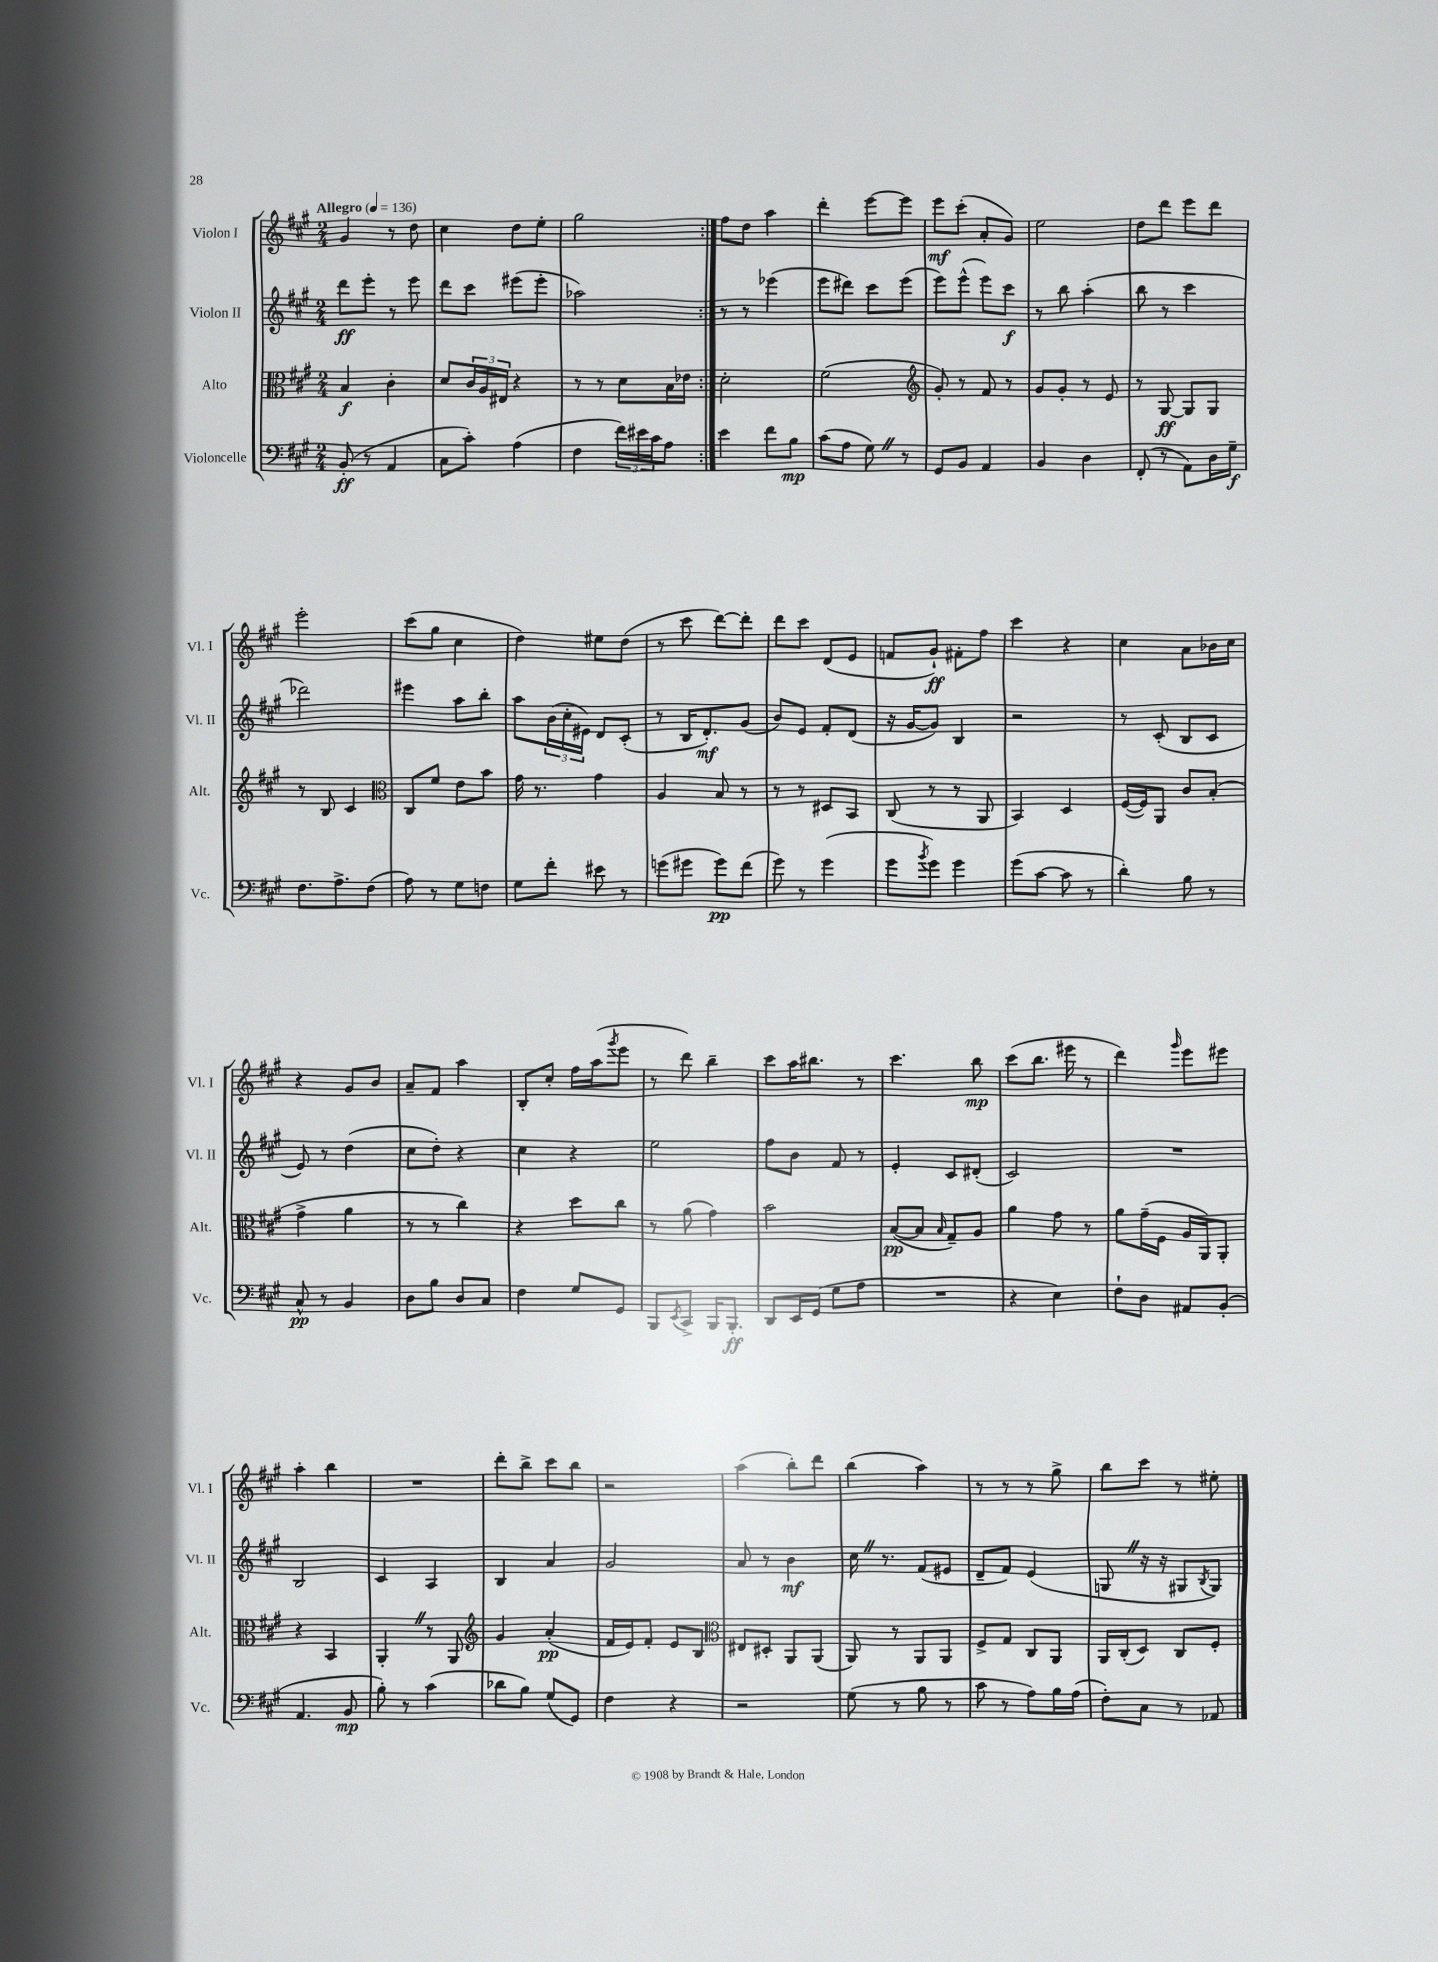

**kern	**kern	**kern	**kern
*staff4	*staff3	*staff2	*staff1
*clefF4	*clefC3	*clefG2	*clefG2
*k[f#c#g#]	*k[f#c#g#]	*k[f#c#g#]	*k[f#c#g#]
*M2/4	*M2/4	*M2/4	*M2/4
*MM136	*MM136	*MM136	*MM136
(8BB'/	4B/	8ddd\L	4g#/
8r	.	8eee'\J	.
4AA/	4c#'\	8r	8r
.	.	8eee\	8dd\
=	=	=	=
8C#\L	8d/L	8ddd\L	4cc#\
8c#'\J)	24c#/L	8ccc#\J	.
.	24A/	.	.
.	24E#/JJ	.	.
(4A\	4r	(8eee#\L	8dd\L
.	.	8eee#'\J	8ee'\J
=	=	=	=
4F#\	8r	2aa-\)	2gg#\
.	8r	.	.
24f#\LL)	8d\L	.	.
24e#\	.	.	.
24c#\J	.	.	.
8A\J	16B\L	.	.
.	16e-\JJ	.	.
=:|!	=:|!	=:|!	=:|!
4e\	2d'\	8r	8ff#\L
.	.	8r	8dd\J
8f#\L	.	(4eee-\	4aa\
8B\J	.	.	.
=	=	=	=
(8c#\L	(2f#\	8eee\L	4ddd'\
8A\J	.	8ddd#\J)	.
8G#\)	.	8ccc#\L	[8eee\L
8r	.	(8eee\J	8eee\]J
=	=	=	=
*	*clefG2	*	*
8GG#/L	8g#'/)	8eee\L)	8eee\L
8BB/J	8r	(8eee^^\J	(8ccc#'\J
4AA/	8f#/	8eee\L)	8a'/L
.	8r	8ccc#\J	8g#/J)
=	=	=	=
4BB/	8g#/L	8r	2ee\
.	8g#'/J	8bb\	.
4D\	8r	(4aa'\	.
.	8e/	.	.
=	=	=	=
(8FF#'/	8r	8bb\	8dd\L
8r	[8G#/	8r	8ddd\J
8AA\L)	8G#/]L	4ccc#\	8eee\L
16D\L	8G#/J	.	8ddd\J
16G#~\JJ	.	.	.
=	=	=	=
8.F#\L	8r	2ddd-\)	2eee'\
.	8B/	.	.
8.A^\	.	.	.
.	4c#/	.	.
(8F#\J	.	.	.
=	=	=	=
*	*clefC3	*	*
8A\)	8C#/L	4eee#\	(8ccc#\L
8r	8f#/J	.	8gg#\J
8G#\L	8e\L	8aa\L	4cc#\
8F\J	8b\J	8bb'\J	.
=	=	=	=
8G#\L	16g#\	8aa\L	4dd\)
.	8.r	.	.
8f#'\J	.	(24b\L	.
.	.	24cc#'\	.
.	.	24e#\JJ)	.
8e#\	4g#\	8d/L	8ee#\L
8r	.	(8c#'/J	(8dd\J
=	=	=	=
(8g\L	4A/	8r	8r
8g#\J	.	16B/LK	8ccc#\
.	.	8.d'/)	.
8g#\L)	8B/	.	[8ddd\L)
(8f#\J	8r	(8g#/J	8ddd'\]J
=	=	=	=
8g#\)	8r	8b/L)	8ddd\L
8r	8r	8e/J	8ccc#\J
(4g#\	8D#/L	8f#'/L	(8d/L
.	8BB/J	(8d/J	8e/J
=	=	=	=
8g#\L	(8C#/	16r	8f/L
.	.	[16g#/LK	.
8qb/	.	.	.
8g#\J)	8r	8g#/]J)	8g#`/J)
4g#\	8r	4B/	8f#'\L
.	8AA/	.	8ff#\J
=	=	=	=
(8g#\L	4BB/)	2r	4ccc#\
[8c#\J	.	.	.
8c#\]	4D/	.	4r
8r	.	.	.
=	=	=	=
4d'\)	([16F#/LL	8r	4cc#\
.	16F#/]J)	.	.
.	8AA/J	(8c#'/	.
8B\	8c#/L	8B/L	8a\L
8r	(8B'/J	8c#/J	16b-\L
.	.	.	16cc#\JJ
=	=	=	=
8C#^^/	4g#^\	8e/)	4r
8r	.	8r	.
4BB/	4a\	(4dd\	8g#/L
.	.	.	8b/J
=	=	=	=
8D\L	8r	8cc#\L	8a~/L
8B\J	8r	8dd'\J)	8f#/J
8D/L	4cc#\)	4r	4aa\
8C#/J	.	.	.
=	=	=	=
4F#\	4r	4cc#\	8B'/L
.	.	.	8cc#'/J
8G#/L	8dd\L	4r	16ff#\LL
.	.	.	(16aa\J
.	.	.	8qggg#/
8GG#/J	8cc#\J	.	8eee\J
=	=	=	=
8BBB/L	8r	2ee\	8r
8qEE/	.	.	.
8CC#^/J	(8a\	.	8ddd\)
16BBB/LK	4g#\)	.	4bb~\
8.BBB'/J	.	.	.
=	=	=	=
8DD/L	2b\	8ff#\L	8ccc#\L
16EE/L	.	8b\J	16aa\K
(16GG#/JJ	.	.	8.bb#\J
8G#\L	.	8f#/	.
8A\J	.	8r	8r
=	=	=	=
2r	([8B/L	4e'/	4.ccc#\
.	8B/]J	.	.
.	16qqB/	.	.
.	8G#~/L)	8c#/L	.
.	8A/J	(8d#'/J	8bb\
=	=	=	=
4r	4a\	2c#/)	(8ccc#\L
.	.	.	8.bb\J
4E\)	8g#\	.	.
.	.	.	16eee#\
.	8r	.	8r
=	=	=	=
8F#`\L	8a\L	2r	4ddd\)
8D\J	(16g#~\L	.	.
.	16F#\JJ	.	.
.	.	.	16qqggg#/
8AA#/L	16A/LL	.	8eee\L
.	16AA/J)	.	.
(8BB'/J	8AA'/J	.	8eee#\J
=	=	=	=
4.AA/	4r	2B/	4aa'\
.	4BB/	.	4bb\
8BB/	.	.	.
=	=	=	=
8B'\)	4AA'/	4c#/	2r
8r	.	.	.
(4c#\	8r	4A/	.
.	8AA/	.	.
=	=	=	=
*	*clefG2	*	*
8d-\L	4g#/	4B/	8ddd'\L
8B\J)	.	.	8bb^\J
(8G#/L	(4a'/	4a/	8ccc#\L
8GG#/J)	.	.	8bb\J
=	=	=	=
4F#\	16f#/LL	2g#/	2r
.	16e/J)	.	.
.	8f#'/J	.	.
4r	8e/L	.	.
.	8B/J	.	.
=	=	=	=
*	*clefC3	*	*
2r	8E#/L	8a/	(4aa\
.	8D#'/J	8r	.
.	8AA/L	4b\	8bb'\L)
.	(8AA/J	.	8ddd\J
=	=	=	=
(8G#\	8AA/)	16cc#\	(4bb\
.	.	8.r	.
8r	8r	.	.
8B\	8AA/L	(8f#/L	4aa\)
8r	8AA/J	8e#/J	.
=	=	=	=
8c#\	8F#^/L	8d~/L	8r
8r	8G#/J	8f#/J)	8r
8A\L)	8C#/L	(4e/	8r
16B\L	8AA/J	.	8gg#^\
(16A\JJ	.	.	.
=	=	=	=
8F#'\L)	16AA/LL	8G/	8bb\L
.	(16C#'/J	.	.
8C#\J	8D/J)	16r	8ccc#\J
.	.	16r	.
8r	8C#/L	8G#/L	8r
.	.	8qB/	.
8AA-/	8F#'/J	8G#/J)	8ee#'\
==	==	==	==
*-	*-	*-	*-
